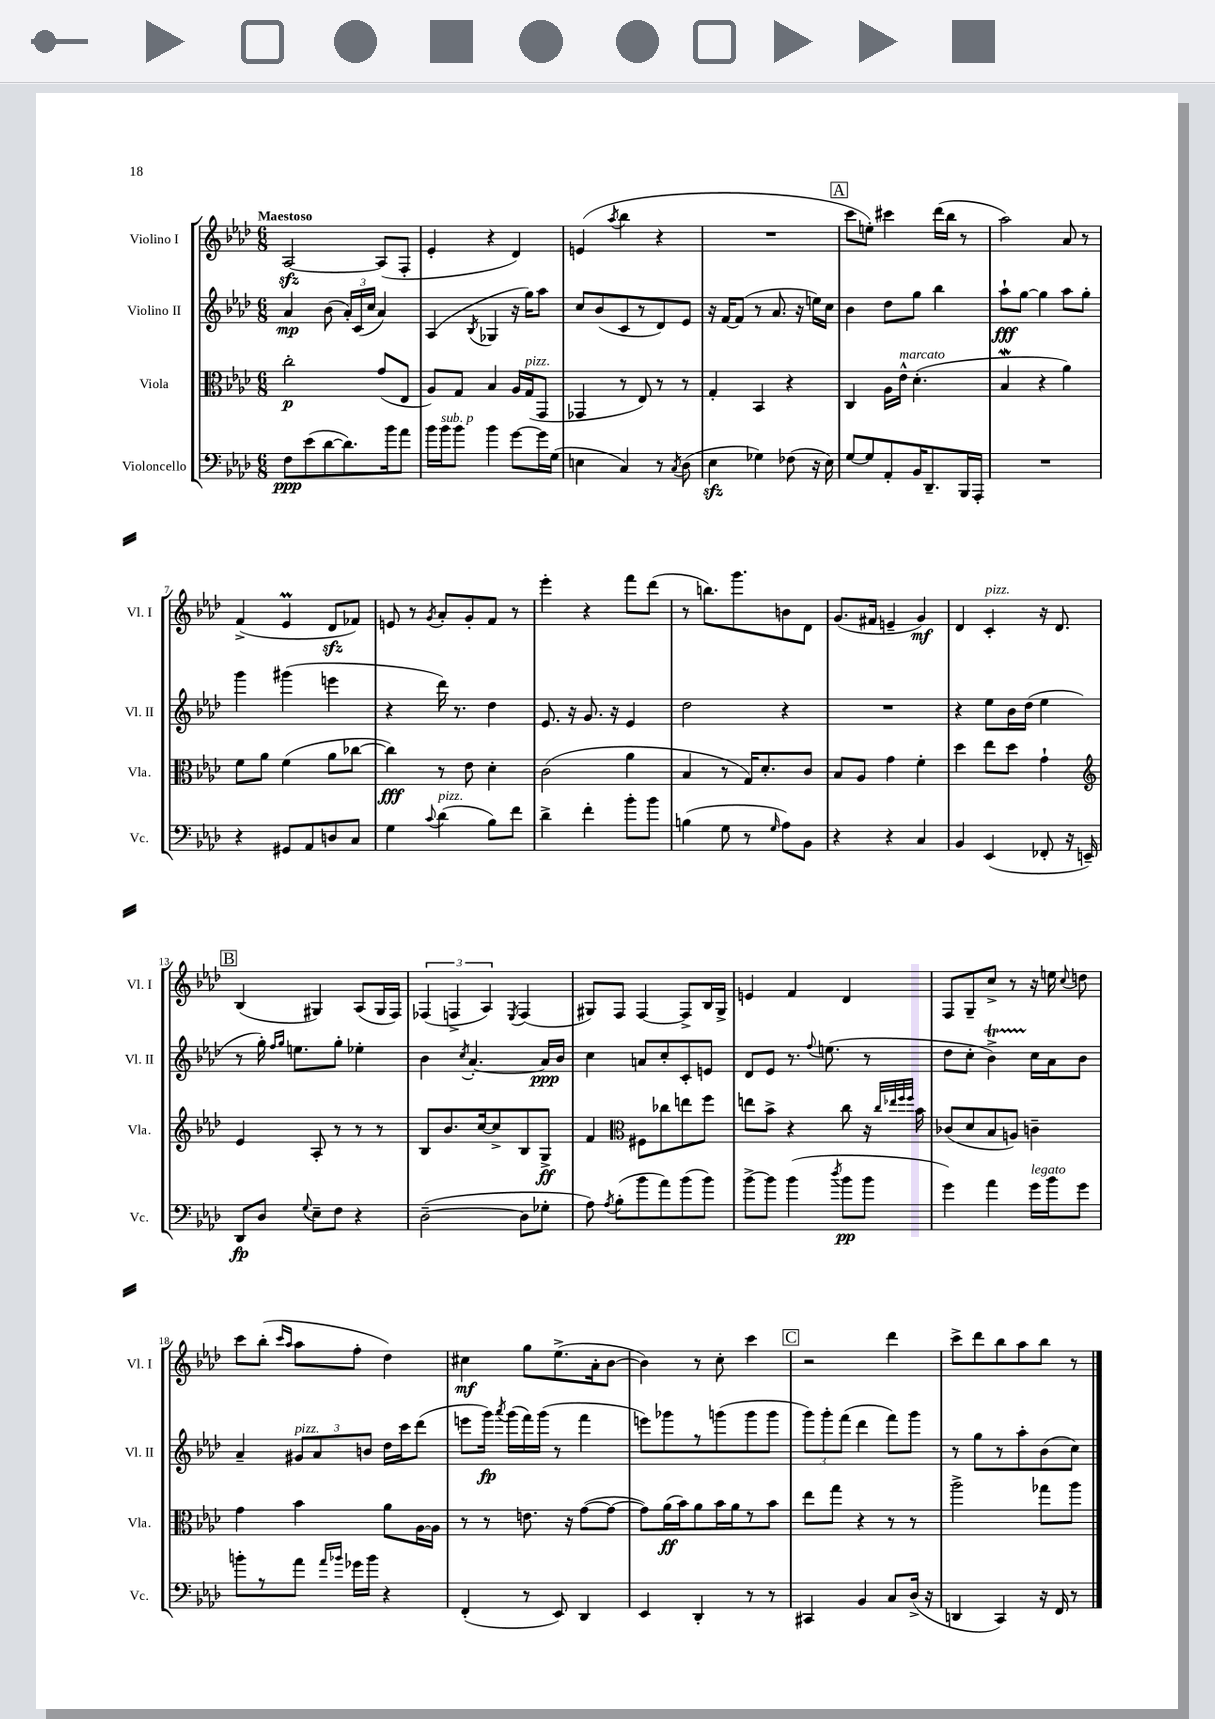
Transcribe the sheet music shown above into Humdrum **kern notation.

**kern	**dynam	**kern	**dynam	**kern	**dynam	**kern	**dynam
*part4	*part4	*part3	*part3	*part2	*part2	*part1	*part1
*staff4	*staff4	*staff3	*staff3	*staff2	*staff2	*staff1	*staff1
*I"Violoncello	*	*I"Viola	*	*I"Violino II	*	*I"Violino I	*
*I'Vc.	*	*I'Vla.	*	*I'Vl. II	*	*I'Vl. I	*
*clefF4	*	*clefC3	*	*clefG2	*	*clefG2	*
*k[b-e-a-d-]	*	*k[b-e-a-d-]	*	*k[b-e-a-d-]	*	*k[b-e-a-d-]	*
*M6/8	*	*M6/8	*	*M6/8	*	*M6/8	*
=1	=1	=1	=1	=1	=1	=1	=1
!	!	!	!	!	!	!LO:TX:a:B:t=Maestoso	!
8F\L	ppp	2cc'\	p	4a-/	mp	[2A-zz/	.
(8e-\	.	.	.	.	.	.	.
[8d-\	.	.	.	(8b-\	.	.	.
8.d-\])	.	.	.	24a-'/LL)	.	.	.
.	.	.	.	(24c/	.	.	.
.	.	.	.	24cc/JJ	.	.	.
.	.	(8g/L	.	4a-/)	.	(8A-/L]	.
16b-\k	.	.	.	.	.	.	.
8a-\J	.	8E-/J	.	.	.	8F'/J	.
=2	=2	=2	=2	=2	=2	=2	=2
16b-\LL	.	8A-/L)	.	(4A-/	.	4e-'/	.
!LO:TX:a:i:t=sub. p	!	!	!	!	!	!	!
16b-\J	.	.	.	.	.	.	.
8b-\J	.	8G/J	.	.	.	.	.
.	.	.	.	8qB-/	.	.	.
4b-\	.	4B-/	.	4G-X/	.	4r	.
[8g\L	.	16A-/LL	.	16r	.	4d-/)	.
!	!	!LO:TX:a:i:t=pizz.	!	!	!	!	!
.	.	(16G/J	.	16gg\KL)	.	.	.
16g\L]	.	8GG/J	.	8aa-\J	.	.	.
(16G\JJ	.	.	.	.	.	.	.
=3	=3	=3	=3	=3	=3	=3	=3
4En\	.	4GG-X/	.	8cc/L	.	(4en/	.
.	.	.	.	(8b-/	.	.	.
.	.	.	.	.	.	8qaa-/	.
4C/)	.	8r	.	8c/	.	4bb-\	.
.	.	8E-/)	.	8r	.	.	.
8r	.	8r	.	8d-/)	.	4r	.
8qC/	.	.	.	.	.	.	.
(8D-\	.	8r	.	8e-/J	.	.	.
=4	=4	=4	=4	=4	=4	=4	=4
4E-zz\	.	4G'/	.	16r	.	2.r	.
.	.	.	.	[16f/KL	.	.	.
.	.	.	.	(8f/J]	.	.	.
4G-X\)	.	4BB-/	.	8r	.	.	.
.	.	.	.	8.a-/	.	.	.
(8F-X\	.	4r	.	.	.	.	.
.	.	.	.	16r	.	.	.
16r	.	.	.	16een\LL)	.	.	.
16E-\)	.	.	.	16cc\JJ	.	.	.
!!LO:REH:place=s1:t=A
=5	=5	=5	=5	=5	=5	=5	=5
[8G/L	.	4C/	.	4b-\	.	8ccc\L	.
8G/]	.	.	.	.	.	8een'\J)	.
8AA-'/	.	16A-\LL	.	8dd-\L	.	4ccc#X\	.
!	!	!LO:TX:a:i:t=marcato	!	!	!	!	!
.	.	16e-^^\JJ	.	.	.	.	.
16BB-/K	.	(4.d-'\	.	8gg\J	.	.	.
8.DD-~/	.	.	.	.	.	.	.
.	.	.	.	4bb-\	.	(16ddd-\LL	.
.	.	.	.	.	.	16bb-\JJ	.
16BBB-/L	.	.	.	.	.	8r	.
16AAA-'/JJ	.	.	.	.	.	.	.
=6	=6	=6	=6	=6	=6	=6	=6
2.r	.	4B-W/	.	8aa-`\L	fff	2aa-\)	.
.	.	.	.	[8gg\J	.	.	.
.	.	4r	.	4gg\]	.	.	.
.	.	4a-\)	.	8aa-\L	.	8a-/	.
.	.	.	.	8gg'\J	.	8r	.
!!LO:LB:g=z
=7	=7	=7	=7	=7	=7	=7	=7
4r	.	8f\L	.	4ggg\	.	(4f^/	.
.	.	8a-\J	.	.	.	.	.
8GG#X/L	.	(4f\	.	(4ggg#X\	.	4e-M/	.
8AA-/	.	.	.	.	.	.	.
8Dn/	.	8a-\L	.	4eeen\	.	8d-zz/L	.
8C/J	.	[8cc-X\J	.	.	.	8f-X/J)	.
=8	=8	=8	=8	=8	=8	=8	=8
4G\	.	4cc-\])	fff	4r	.	8en/	.
.	.	.	.	.	.	8r	.
8qqc/	.	.	.	.	.	8qg/	.
!LO:TX:a:i:t=pizz.	!	!	!	!	!	!	!
(4d-\	.	8r	.	16ddd-\)	.	8a-'/L	.
.	.	.	.	8.r	.	.	.
.	.	8e-\	.	.	.	8g'/	.
8B-\L)	.	4d-'\	.	4dd-\	.	8f/J	.
8f\J	.	.	.	.	.	8r	.
=9	=9	=9	=9	=9	=9	=9	=9
4d-^\	.	(2c\	.	8.e-/	.	4eee-'\	.
.	.	.	.	16r	.	.	.
4f'\	.	.	.	8.g/	.	4r	.
.	.	.	.	16r	.	.	.
8b-'\L	.	4a-\	.	4e-/	.	8fff\L	.
8b-\J	.	.	.	.	.	(8ddd-\J	.
=10	=10	=10	=10	=10	=10	=10	=10
(4Bn\	.	4B-/	.	2dd-\	.	8r	.
.	.	.	.	.	.	8.bbn\L)	.
8G\	.	8r	.	.	.	.	.
.	.	.	.	.	.	8.ggg\	.
8r	.	16G/KL)	.	.	.	.	.
.	.	8.d-'/	.	.	.	.	.
16qqG/	.	.	.	.	.	.	.
8A-\L)	.	.	.	4r	.	8bn\	.
8BB-\J	.	8c/J	.	.	.	8d-\J	.
=11	=11	=11	=11	=11	=11	=11	=11
4r	.	8B-/L	.	2.r	.	(8.g/L	.
.	.	8A-/J	.	.	.	.	.
.	.	.	.	.	.	16f#X/Jk	.
4r	.	4g\	.	.	.	4en~/	.
4C/	.	4f'\	.	.	.	4g/)	mf
=12	=12	=12	=12	=12	=12	=12	=12
4BB-/	.	4dd-\	.	4r	.	4d-/	.
!	!	!	!	!	!	!LO:TX:a:i:t=pizz.	!
(4EE-/	.	8ee-\L	.	8ee-\L	.	4c'/	.
.	.	8dd-\J	.	16b-\L	.	.	.
.	.	.	.	(16dd-\JJ	.	.	.
8FF-X'/	.	4g`\	.	4ee-\	.	16r	.
.	.	.	.	.	.	8.d-/	.
16r	.	.	.	.	.	.	.
16EEn~/)	.	.	.	.	.	.	.
!!LO:LB:g=z
!!LO:REH:place=s1:t=B
=13	=13	=13	=13	=13	=13	=13	=13
*	*	*clefG2	*	*	*	*	*
8DD-/L	fp	4e-/	.	8r	.	(4B-/	.
8D-/J	.	.	.	16gg'\)	.	.	.
.	.	.	.	16qqff/LL	.	.	.
.	.	.	.	16qqgg/JJ	.	.	.
.	.	.	.	8.een\L	.	.	.
8qqG/	.	.	.	.	.	.	.
8E-~\L	.	8A-'/	.	.	.	4G#X/)	.
8F\J	.	8r	.	8gg'\J	.	.	.
4r	.	8r	.	4ee-X'\	.	(8A-/L	.
.	.	8r	.	.	.	16G#/L	.
.	.	.	.	.	.	16F/JJ)	.
=14	=14	=14	=14	=14	=14	=14	=14
([2D-~\	.	8B-/L	.	4b-\	.	(6F-X/	.
.	.	8.b-/	.	.	.	.	.
.	.	.	.	.	.	6Fn^/	.
.	.	.	.	8qcc/	.	.	.
.	.	.	.	[4.a-'/	.	.	.
.	.	[16cc/k	.	.	.	.	.
.	.	.	.	.	.	6A-/)	.
.	.	8cc^/]	.	.	.	.	.
.	.	.	.	.	.	8qE-/	.
8D-\L]	.	8B-/	.	.	.	(4F/	.
8G-X'\J	.	8G^/J	ff	16a-/LL]	ppp	.	.
.	.	.	.	16b-/JJ	.	.	.
=15	=15	=15	=15	=15	=15	=15	=15
8A-\)	.	4f/	.	4cc\	.	8G#X/L)	.
8qA-/	.	.	.	.	.	.	.
(8B-'\L	.	.	.	.	.	8F/J	.
*	*	*clefC3	*	*	*	*	*
8b-\	.	8F#X\L	.	8an/L	.	[4F/	.
8a-\)	.	8cc-X\	.	8cc'/	.	.	.
(8b-\	.	8een\	.	8c'/	.	8F^/L]	.
8b-\J)	.	8ff\J	.	8en/J	.	16B-/L	.
.	.	.	.	.	.	16G#^/JJ	.
=16	=16	=16	=16	=16	=16	=16	=16
[8b-^\L	.	8een\L	.	8d-/L	.	4en/	.
8b-\J]	.	8b-^\J	.	8e-/J	.	.	.
(4b-\	.	4r	.	8.r	.	4f/	.
.	.	.	.	8qqff/	.	.	.
.	.	.	.	(8.een\	.	.	.
8qdd-/	.	.	.	.	.	.	.
8b-\L	pp	8cc\	.	.	.	4d-/	.
8b-\J	.	16r	.	8r	.	.	.
.	.	32qqcc/LLL	.	.	.	.	.
.	.	32qqee-X/	.	.	.	.	.
.	.	32qqff/	.	.	.	.	.
.	.	32qqff/JJJ	.	.	.	.	.
.	.	16b-\	.	.	.	.	.
=17	=17	=17	=17	=17	=17	=17	=17
4g\)	.	(8c-X/L	.	8dd-\L	.	8F/L	.
.	.	8d-/	.	8cc'\J	.	8G~/	.
4a-\	.	8B-/	.	4b-T^\)	.	8cc^/J	.
.	.	8An/J)	.	.	.	8r	.
!LO:TX:a:i:t=legato	!	!	!	!	!	!	!
16g\LL	.	4cn~\	.	16cc\LL	.	16r	.
16b-\J	.	.	.	16a-\J	.	16een\	.
.	.	.	.	.	.	8qqcc/	.
8g\J	.	.	.	8b-\J	.	8ddn\	.
!!LO:LB:g=z
=18	=18	=18	=18	=18	=18	=18	=18
8bn'\L	.	4g\	.	4a-~/	.	8ccc\L	.
8r	.	.	.	.	.	(8bb-'\J	.
.	.	.	.	.	.	16qqccc/LL	.
.	.	.	.	.	.	16qqaa-/JJ	.
!	!	!	!	!LO:TX:a:i:t=pizz.	!	!	!
8a-\J	.	4b-\	.	12g#X/L	.	8aa-\L	.
.	.	.	.	12a-/	.	.	.
16qqa-/LL	.	.	.	.	.	.	.
16qqb-X/JJ	.	.	.	.	.	.	.
16g-X\LL	.	.	.	.	.	8ff'\J	.
.	.	.	.	12bn/J	.	.	.
16b-\JJ	.	.	.	.	.	.	.
4r	.	8a-\L	.	16dd-\LL	.	4dd-\)	.
.	.	.	.	16ccc\J	.	.	.
.	.	[16A-\L	.	(8ddd-\J	.	.	.
.	.	16A-\JJ]	.	.	.	.	.
=19	=19	=19	=19	=19	=19	=19	=19
(4FF'/	.	8r	.	8eeen\L	.	4cc#X\	mf
.	.	8r	.	16ggg\Jk)	fp	.	.
.	.	.	.	8qaaa-/	.	.	.
.	.	.	.	(16ggg\LL	.	.	.
8r	.	8.en\	.	16fff\)	.	8gg\L	.
.	.	.	.	(16ggg\JJ	.	.	.
8EE-/)	.	.	.	8r	.	(8.ee-^\	.
.	.	16r	.	.	.	.	.
4DD-/	.	([8g\L	.	4fff\	.	.	.
.	.	.	.	.	.	16a-'\k	.
.	.	8g\J_	.	.	.	[8b-\J	.
=20	=20	=20	=20	=20	=20	=20	=20
4EE-/	.	8g\L])	.	8eeen\L)	.	4b-\])	.
.	.	(16a-\L	ff	8ggg-X\	.	.	.
.	.	16b-\J)	.	.	.	.	.
4DD-'/	.	8a-\	.	8r	.	8r	.
.	.	16b-\L	.	(8gggn\	.	8cc'\	.
.	.	16a-\J	.	.	.	.	.
8r	.	8r	.	8ggg\	.	4ccc\	.
8r	.	8b-\J	.	8ggg\J	.	.	.
!!LO:REH:place=s1:t=C
=21	=21	=21	=21	=21	=21	=21	=21
4CC#X/	.	8ee-\L	.	12ggg\L)	.	2r	.
.	.	.	.	12ggg'\	.	.	.
.	.	8gg\J	.	.	.	.	.
.	.	.	.	(12fff\J	.	.	.
4BB-/	.	4r	.	4ddd-\	.	.	.
8C/L	.	8r	.	8fff\L)	.	4ddd-\	.
(16D-^/Jk	.	8r	.	8ggg\J	.	.	.
16r	.	.	.	.	.	.	.
=22	=22	=22	=22	=22	=22	=22	=22
4DDn/	.	2aa-^\	.	8r	.	8ccc^\L	.
.	.	.	.	8gg\L	.	8ddd-\	.
4CC/)	.	.	.	8r	.	8bb-\	.
.	.	.	.	8aa-'\	.	8aa-\	.
16r	.	8gg-X\L	.	(8b-\	.	8bb-\J	.
16FF/	.	.	.	.	.	.	.
8r	.	8aa-\J	.	8cc\J)	.	8r	.
==	==	==	==	==	==	==	==
*-	*-	*-	*-	*-	*-	*-	*-
